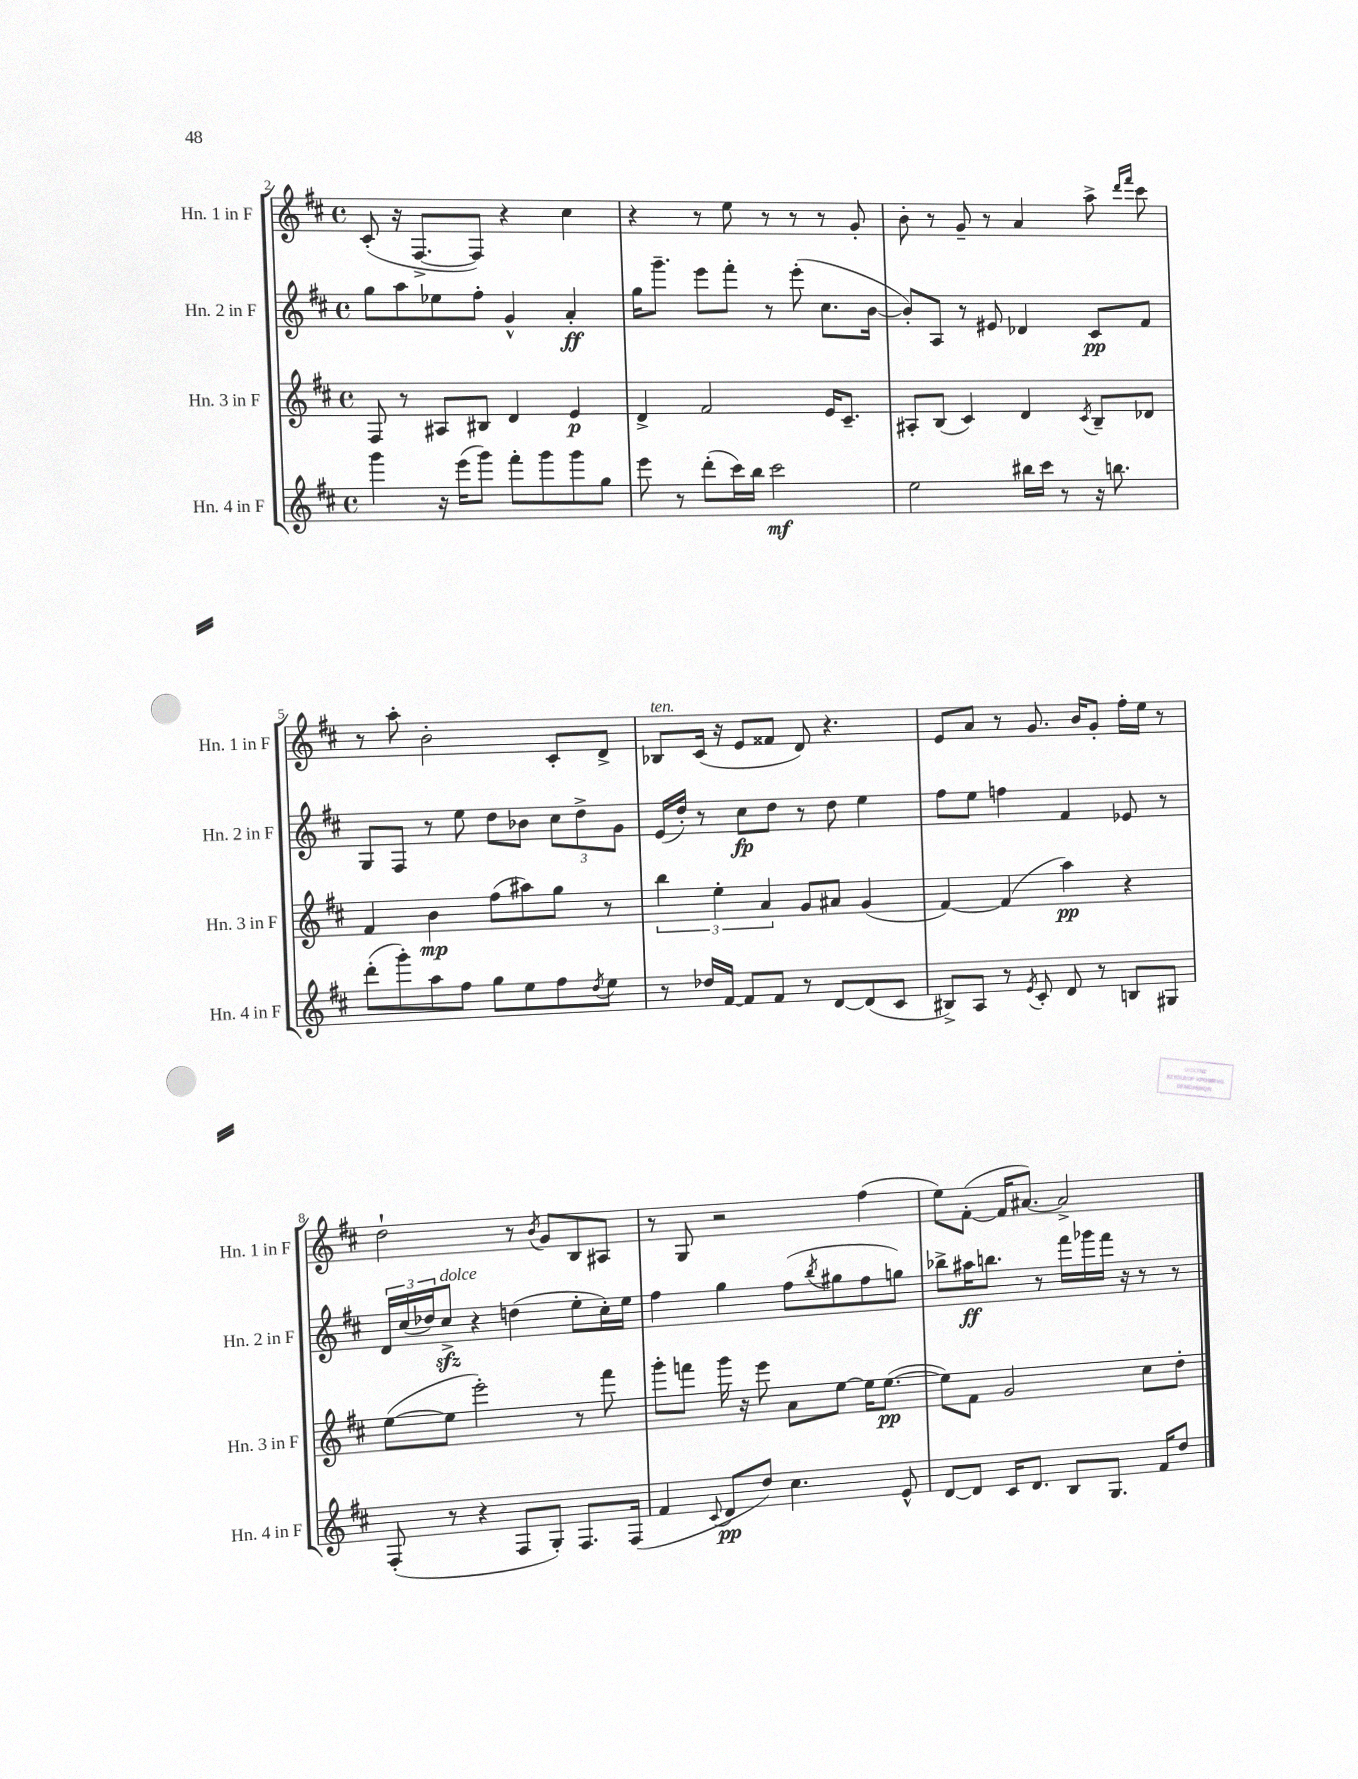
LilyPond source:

<<
\new StaffGroup <<
\new Staff = "s0" \with { instrumentName = "Hn. 1 in F" shortInstrumentName = "Hn. 1 in F" } {
    \clef treble \key d \major \defaultTimeSignature \time 4/4
    cis'8-.( r16 fis8.~-> fis8) r4 cis''4 |
    r4 r8 e''8 r8 r8 r8 g'8-. |
    b'8-. r8 g'8-- r8 a'4 a''8-> \grace { d'''16 fis'''16 } cis'''8 |
    r8 a''8-. b'2-. cis'8-. d'8-> |
    bes8^\markup { \italic "ten." } cis'16( r16 e'8 fisis'8 d'8) r4. |
    e'8 a'8 r8 g'8. b'16 g'8-. fis''16-. e''16 r8 |
    d''2-! r8 \acciaccatura { b'8 } g'8 b8 ais8 |
    r8 g8 r2 fis''4( |
    e''8) fis'8~-.( fis'16 ais'8.~) ais'2-> \bar "|." |
}
\new Staff = "s1" \with { instrumentName = "Hn. 2 in F" shortInstrumentName = "Hn. 2 in F" } {
    \clef treble \key d \major \defaultTimeSignature \time 4/4
    g''8 a''8 ees''8 fis''8-. g'4-^ a'4-.\ff |
    g''16 g'''8.-- e'''8 fis'''8-. r8 e'''8-.( cis''8. b'16~ |
    b'8-.) a8 r8 eis'8 des'4 cis'8\pp fis'8 |
    g8 fis8 r8 e''8 d''8 bes'8 \tuplet 3/2 { cis''8 d''8-> g'8 } |
    e'16( d''16-.) r8 cis''8\fp d''8 r8 d''8 e''4 |
    fis''8 e''8 f''4 fis'4 ees'8 r8 |
    \tuplet 3/2 { d'16 cis''16( des''16) } cis''8->\sfz^\markup { \italic "dolce" } r4 d''4( e''8-. cis''16-.) e''16 |
    fis''4 g''4 fis''8( \acciaccatura { b''8 } gis''8 fis''8 g''8) |
    bes''8-> ais''16\ff b''8. r8 fis'''16 ges'''16 fis'''16 r16 r8 r8 \bar "|." |
}
\new Staff = "s2" \with { instrumentName = "Hn. 3 in F" shortInstrumentName = "Hn. 3 in F" } {
    \clef treble \key d \major \defaultTimeSignature \time 4/4
    fis8 r8 ais8 bis8 d'4 e'4\p |
    d'4-> fis'2 e'16 cis'8.-- |
    ais8-. b8( cis'4) d'4 \acciaccatura { cis'8 } b8-- des'8 |
    fis'4 b'4\mp fis''8( ais''8) g''8 r8 |
    \tuplet 3/2 { b''4 e''4-. a'4 } g'8 ais'8 g'4( |
    fis'4~) fis'4( a''4\pp) r4 |
    e''8~( e''8 e'''2-.) r8 fis'''8 |
    g'''8-. f'''8 g'''16 r16 e'''8 a'8 e''8~ e''16 e''8.~\pp( |
    e''8) fis'8 g'2 cis''8 d''8-. \bar "|." |
}
\new Staff = "s3" \with { instrumentName = "Hn. 4 in F" shortInstrumentName = "Hn. 4 in F" } {
    \clef treble \key d \major \defaultTimeSignature \time 4/4
    g'''4 r16 e'''16( g'''8) fis'''8-. g'''8 g'''8 g''8 |
    e'''8 r8 d'''8-.( cis'''16) b''16 cis'''2\mf |
    e''2 bis''16 cis'''16 r8 r16 b''8. |
    d'''8-.( g'''8-.) a''8 fis''8 g''8 e''8 fis''8 \acciaccatura { d''8 } e''8 |
    r8 des''16 fis'16~ fis'8 fis'8 r8 d'8~ d'8( cis'8 |
    bis8->) a8 r8 \acciaccatura { e'8 } cis'8-. d'8 r8 b8 gis8 |
    fis8-.( r8 r4 fis8 g8-.) fis8. fis16( |
    fis'4 \appoggiatura { cis'8 } d'8\pp d''8) cis''4. e'8-^ |
    d'8~ d'8 cis'16 d'8. b8 g8. fis'16 d''8 \bar "|." |
}
>>
>>
\layout { \context { \Score currentBarNumber = #2 } }
